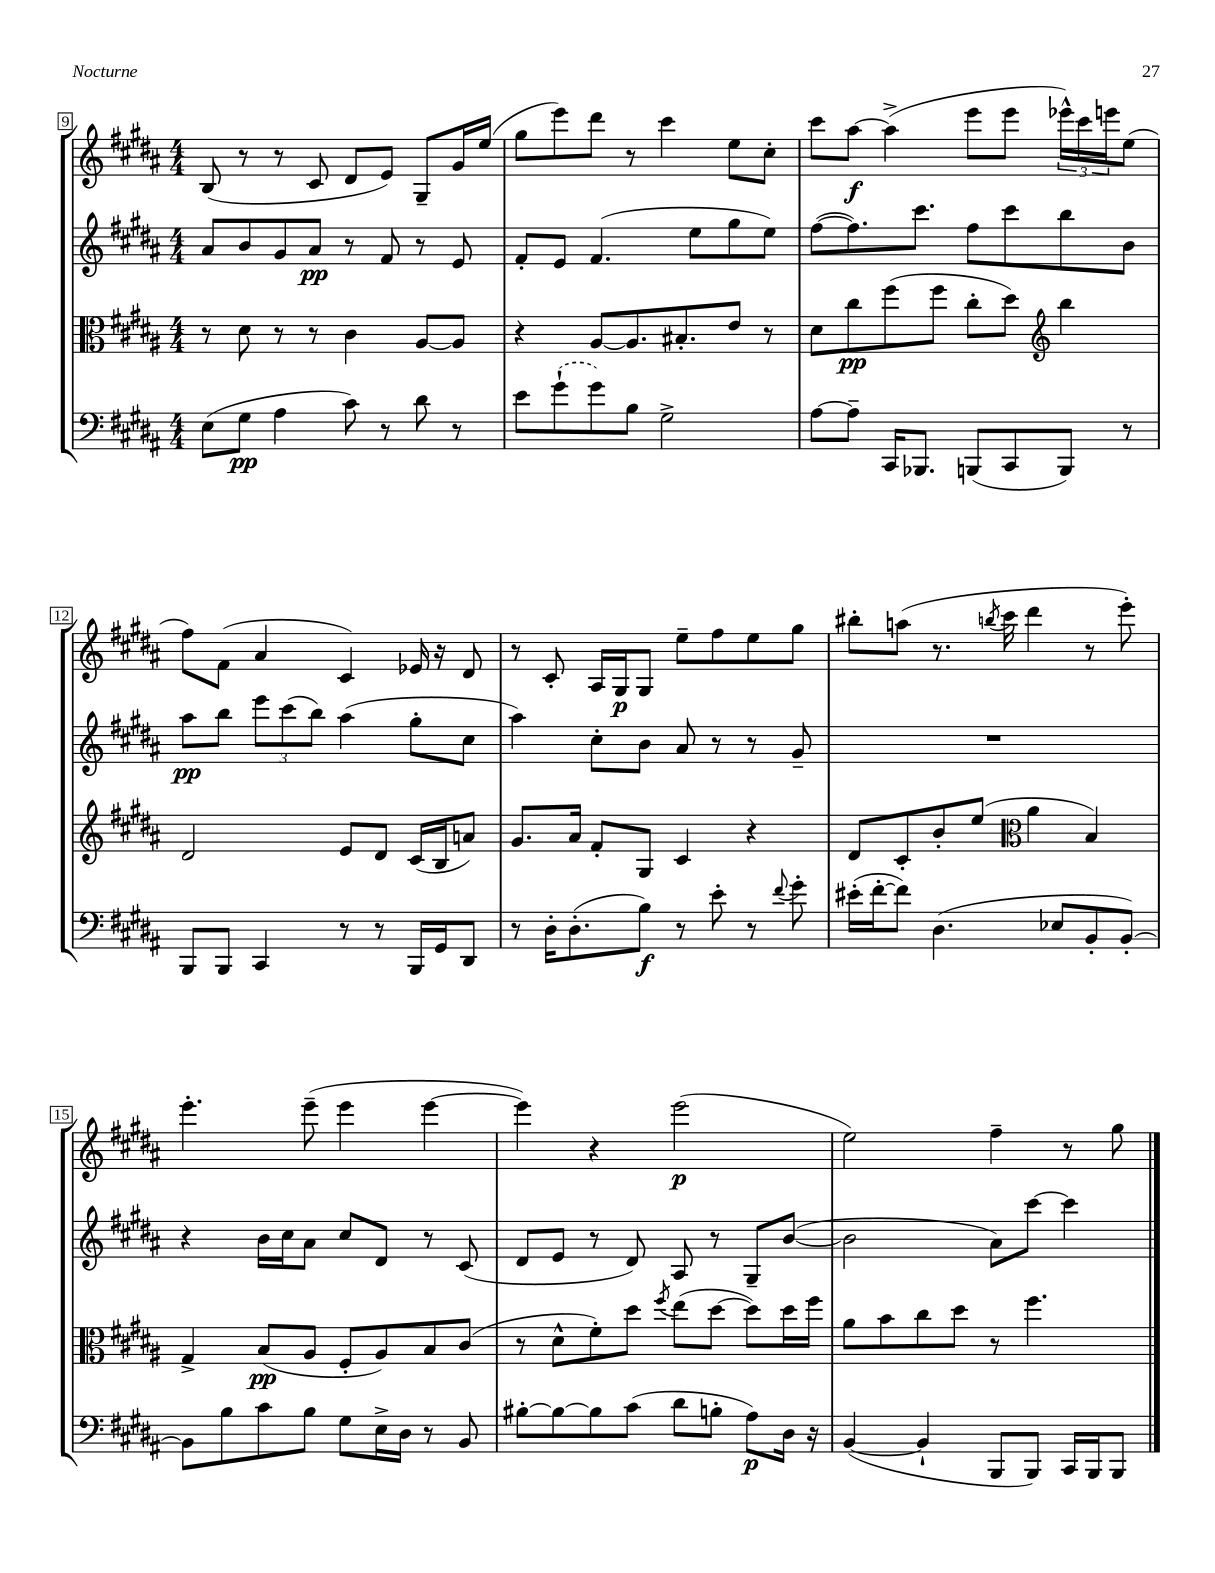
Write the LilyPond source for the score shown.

<<
\new StaffGroup <<
\new Staff = "s0" {
    \clef treble \key b \major \numericTimeSignature \time 4/4
    b8( r8 r8 cis'8 dis'8 e'8) gis8-- gis'16 e''16( |
    gis''8 e'''8) dis'''8 r8 cis'''4 e''8 cis''8-. |
    cis'''8 ais''8~\f ais''4->( e'''8 e'''8 \tuplet 3/2 { ees'''16-^) cis'''16 e'''16 } e''8( |
    fis''8) fis'8( ais'4 cis'4) ees'16 r16 dis'8 |
    r8 cis'8-. ais16 gis16\p gis8 e''8-- fis''8 e''8 gis''8 |
    bis''8-. a''8( r8. \acciaccatura { b''8 } cis'''16 dis'''4 r8 e'''8-.) |
    e'''4.-. e'''8--( e'''4 e'''4~ |
    e'''4) r4 e'''2\p( |
    e''2) fis''4-- r8 gis''8 \bar "|." |
}
\new Staff = "s1" {
    \clef treble \key b \major \numericTimeSignature \time 4/4
    ais'8 b'8 gis'8 ais'8\pp r8 fis'8 r8 e'8 |
    fis'8-. e'8 fis'4.( e''8 gis''8 e''8) |
    fis''8~( fis''8.) cis'''8. fis''8 cis'''8 b''8 b'8 |
    ais''8\pp b''8 \tuplet 3/2 { e'''8 cis'''8( b''8) } ais''4( gis''8-. cis''8 |
    ais''4) cis''8-. b'8 ais'8 r8 r8 gis'8-- |
    R1 |
    r4 b'16 cis''16 ais'8 cis''8 dis'8 r8 cis'8( |
    dis'8 e'8 r8 dis'8) ais8 r8 gis8-- b'8~( |
    b'2 ais'8) cis'''8~ cis'''4 \bar "|." |
}
\new Staff = "s2" {
    \clef alto \key b \major \numericTimeSignature \time 4/4
    r8 dis'8 r8 r8 cis'4 ais8~ ais8 |
    r4 ais8~ ais8. bis8.-. e'8 r8 |
    dis'8 cis''8\pp fis''8( fis''8 cis''8-. dis''8) \clef treble b''4 |
    dis'2 e'8 dis'8 cis'16( b16 a'8) |
    gis'8. ais'16 fis'8-. gis8 cis'4 r4 |
    dis'8 cis'8-. b'8-. e''8( \clef alto ais'4 b4) |
    gis4-> b8\pp( ais8 fis8-. ais8) b8 cis'8( |
    r8 dis'8-^ fis'8-.) dis''8 \acciaccatura { fis''8 } e''8( dis''8~ dis''8) dis''16 fis''16 |
    ais'8 b'8 cis''8 dis''8 r8 fis''4. \bar "|." |
}
\new Staff = "s3" {
    \clef bass \key b \major \numericTimeSignature \time 4/4
    e8( gis8\pp ais4 cis'8) r8 dis'8 r8 |
    e'8 \once \slurDashed gis'8-!( gis'8) b8 gis2-> |
    ais8~ ais8-- cis,16 bes,,8. b,,8( cis,8 b,,8) r8 |
    b,,8 b,,8 cis,4 r8 r8 b,,16 gis,16 dis,8 |
    r8 dis16-. dis8.-.( b8\f) r8 e'8-. r8 \appoggiatura { fis'8 } gis'8-. |
    eis'16-.( fis'16~-. fis'8) dis4.( ees8 b,8-. b,8~-.) |
    b,8 b8 cis'8 b8 gis8 e16-> dis16 r8 b,8 |
    bis8~-. bis8~ bis8 cis'8( dis'8 b8-. ais8\p) dis16 r16 |
    b,4~( b,4-! b,,8 b,,8) cis,16 b,,16 b,,8 \bar "|." |
}
>>
>>
\layout { \context { \Score currentBarNumber = #9 \override BarNumber.stencil = #(make-stencil-boxer 0.1 0.3 ly:text-interface::print) } }
